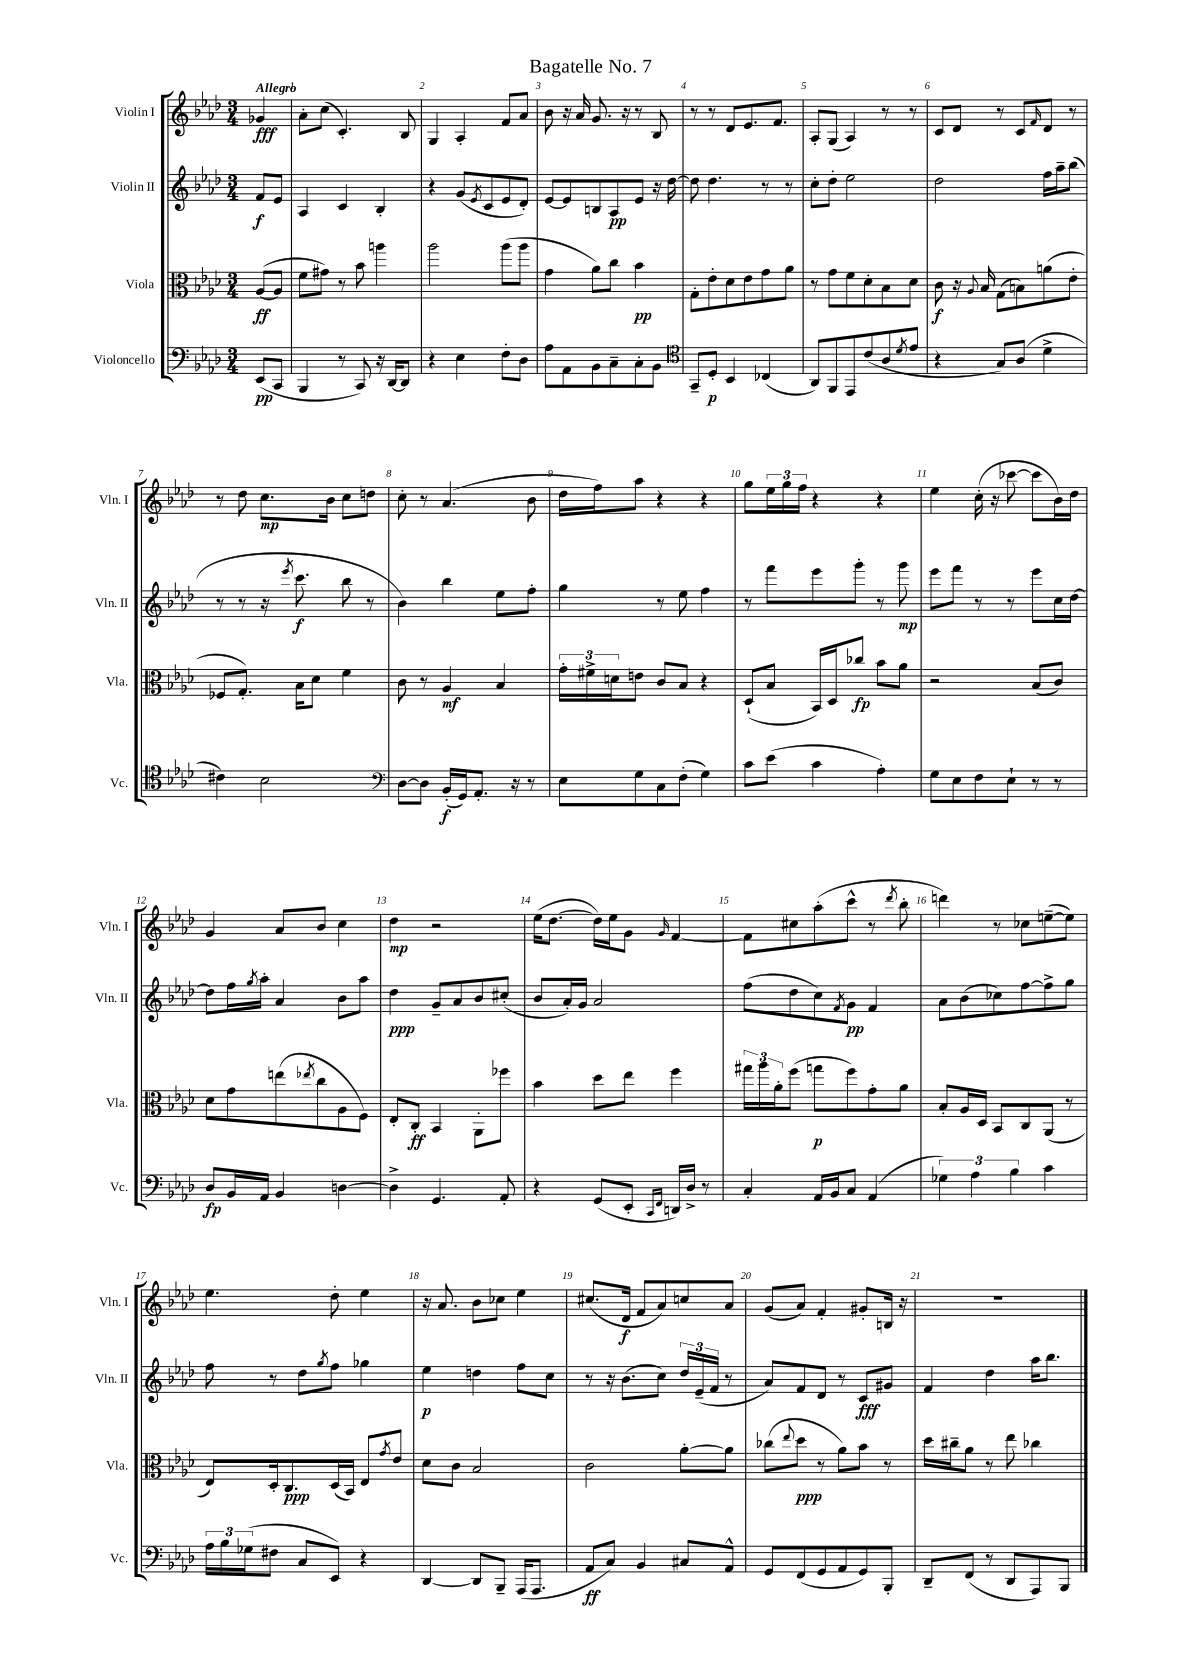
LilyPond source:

\header { title = "Bagatelle No. 7" }
<<
\new StaffGroup <<
\new Staff = "s0" \with { instrumentName = "Violin I" shortInstrumentName = "Vln. I" } {
    \clef treble \key aes \major \numericTimeSignature \time 3/4 \partial 4 \tempo "Allegro"
    ges'4\fff |
    aes'8-. c''8( c'4.-.) bes8 |
    g4 aes4-. f'8 aes'8 |
    bes'8 r16 aes'16 g'8. r16 r8 bes8 |
    r8 r8 des'8 ees'8. f'8. |
    aes8-. g8( aes4) r8 r8 |
    c'8 des'8 r8 c'8 \grace { f'16 } des'8 r8 |
    r8 des''8 c''8.\mp bes'16 c''8 d''8 |
    c''8-. r8 aes'4.( bes'8 |
    des''16 f''16) aes''8 r4 r4 |
    g''8 \tuplet 3/2 { ees''16 g''16 f''16 } r4 r4 |
    ees''4 c''16-.( r16 ces'''8~ ces'''8 bes'16) des''16 |
    g'4 aes'8 bes'8 c''4 |
    des''4\mp r2 |
    ees''16( des''8.~ des''16) ees''16 g'8 \grace { g'16 } f'4~ |
    f'8 cis''8 aes''8-.( c'''8-^ r8 \acciaccatura { des'''8 } bes''8-. |
    d'''4) r8 ces''8 e''8~--( e''8) |
    ees''4. des''8-. ees''4 |
    r16 aes'8. bes'8 ces''8 ees''4 |
    cis''8.( des'16\f f'8 aes'8) c''8 aes'8 |
    g'8( aes'8) f'4-. gis'8-. b16 r16 |
    R2. \bar "|." |
}
\new Staff = "s1" \with { instrumentName = "Violin II" shortInstrumentName = "Vln. II" } {
    \clef treble \key aes \major \numericTimeSignature \time 3/4 \partial 4
    f'8\f ees'8 |
    aes4 c'4 bes4-. |
    r4 g'8( \acciaccatura { ees'8 } c'8 ees'8 des'8-.) |
    ees'8~ ees'8 b8 aes8\pp ees'8 r16 des''16~ |
    des''8 des''4. r8 r8 |
    c''8-. des''8-. ees''2 |
    des''2 f''16 aes''16-- bes''8( |
    r8 r8 r16 \acciaccatura { ees'''8 } c'''8.\f bes''8 r8 |
    bes'4) bes''4 ees''8 f''8-. |
    g''4 r8 ees''8 f''4 |
    r8 f'''8 ees'''8 g'''8-. r8 g'''8\mp |
    ees'''8 f'''8 r8 r8 ees'''8 c''16 des''16~ |
    des''8 f''16 \acciaccatura { g''8 } aes''16-. aes'4 bes'8 aes''8 |
    des''4\ppp g'8-- aes'8 bes'8 cis''8-.( |
    bes'8 aes'16-.) g'16 aes'2 |
    f''8( des''8 c''8) \acciaccatura { f'8 } g'8\pp f'4 |
    aes'8 bes'8( ces''8) f''8~ f''8-> g''8 |
    f''8 r8 des''8 \acciaccatura { g''8 } f''8 ges''4 |
    ees''4\p d''4 f''8 c''8 |
    r8 r16 bes'8.( c''8) \tuplet 3/2 { des''16 ees'16--( f'16 } r8 |
    aes'8) f'8 des'8 r8 c'8\fff gis'8 |
    f'4 des''4 aes''16 bes''8. \bar "|." |
}
\new Staff = "s2" \with { instrumentName = "Viola" shortInstrumentName = "Vla." } {
    \clef alto \key aes \major \numericTimeSignature \time 3/4 \partial 4
    aes8~\ff( aes8 |
    f'8 gis'8) r8 bes'8 a''4 |
    aes''2 aes''8( aes''8 |
    g'4 aes'8) c''8 bes'4\pp |
    g8-. ees'8-. des'8 ees'8 g'8 aes'8 |
    r8 g'8 f'8 des'8-. bes8 des'8 |
    c'8\f r16 \appoggiatura { aes8 } bes16 g8( b8) a'8( ees'8-. |
    fes8 g8.-.) bes16 des'8 f'4 |
    c'8 r8 aes4\mf bes4 |
    \tuplet 3/2 { g'16-. fis'16-> d'16 } e'8 c'8 bes8 r4 |
    des8-!( bes8 bes,16) des16 ces''8\fp bes'8 aes'8 |
    r2 bes8( c'8) |
    des'8 g'8 e''8( \acciaccatura { ees''8 } c''8 aes8 f8) |
    ees8-. c8-.\ff bes,4 aes,8-. fes''8 |
    bes'4 des''8 ees''8 f''4 |
    \tuplet 3/2 { gis''16 aes''16 aes'16-. } f''8( g''8\p f''8) g'8-. aes'8 |
    bes8-. aes16 des16 bes,8 c8 aes,8( r8 |
    ees8) des16-. c8.\ppp des16( bes,16) ees8 \acciaccatura { g'8 } ees'8 |
    des'8 c'8 bes2 |
    c'2 aes'8~-. aes'8 |
    ces''8( \appoggiatura { ees''8 } des''8\ppp r8 aes'8) bes'8 r8 |
    des''16 cis''16-- aes'8 r8 ees''8 ces''4 \bar "|." |
}
\new Staff = "s3" \with { instrumentName = "Violoncello" shortInstrumentName = "Vc." } {
    \clef bass \key aes \major \numericTimeSignature \time 3/4 \partial 4
    ees,8\pp( c,8 |
    bes,,4 r8 c,8) r16 des,16~ des,8 |
    r4 ees4 f8-. des8 |
    aes8 aes,8 bes,8 c8-- c8-. bes,8 |
    \clef tenor g,8-- des8-.\p bes,4 ces4( |
    aes,8) f,8 ees,8 c'8( aes8 \acciaccatura { des'8 } ees'8 |
    r4 g8) aes8( des'4-> |
    cis'4) bes2 |
    \clef bass des8~ des8 bes,16-.\f( g,16) aes,8.-. r16 r8 |
    ees8 g8 c8 f8-.( g4) |
    c'8 ees'8( c'4 aes4-.) |
    g8 ees8 f8 ees8-! r8 r8 |
    des8\fp bes,16 aes,16 bes,4 d4~ |
    d4-> g,4. aes,8-. |
    r4 g,8( ees,8-. \grace { c,16 f,16 } d,16) des16-> r8 |
    c4-. aes,16 bes,16 c8 aes,4( |
    \tuplet 3/2 { ges4) aes4 bes4 } c'4 |
    \tuplet 3/2 { aes16 bes16 ges16( } fis8 c8 ees,8) r4 |
    des,4~ des,8 bes,,8-- aes,,16( aes,,8. |
    aes,8\ff c8) bes,4 cis8 aes,8-^ |
    g,8 f,8( g,8 aes,8 g,8) bes,,8-. |
    des,8-- f,8( r8 des,8 aes,,8) bes,,8 \bar "|." |
}
>>
>>
\layout { \context { \Score \override BarNumber.break-visibility = ##(#f #t #t) barNumberVisibility = #all-bar-numbers-visible } }
